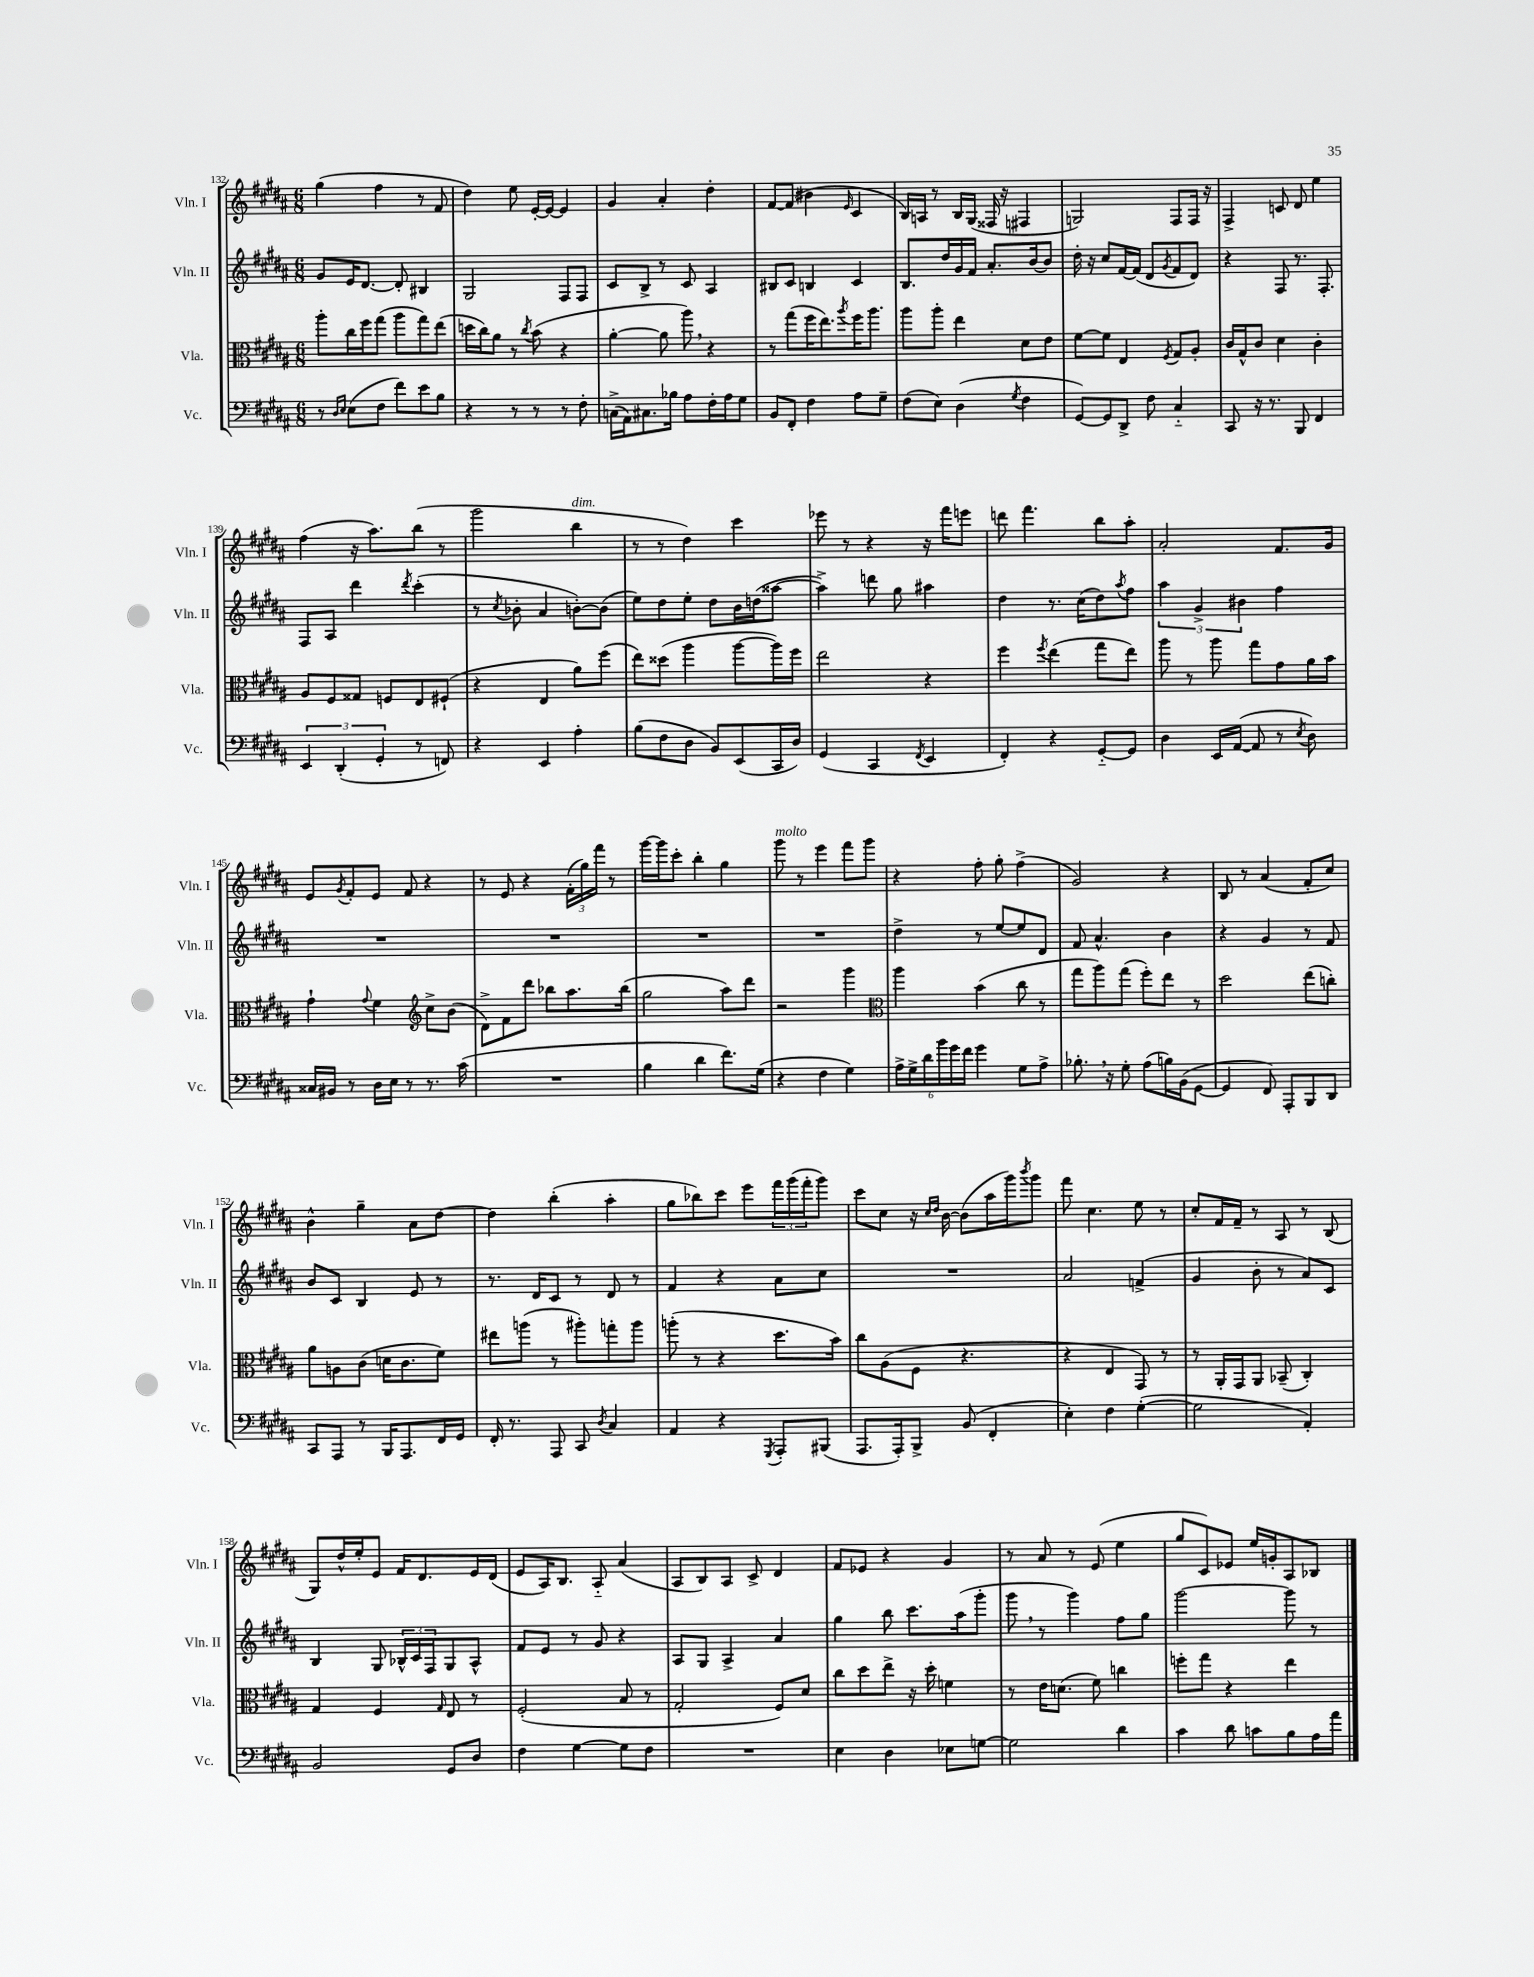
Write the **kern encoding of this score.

**kern	**kern	**kern	**kern
*staff4	*staff3	*staff2	*staff1
*clefF4	*clefC3	*clefG2	*clefG2
*k[f#c#g#d#a#]	*k[f#c#g#d#a#]	*k[f#c#g#d#a#]	*k[f#c#g#d#a#]
*M6/8	*M6/8	*M6/8	*M6/8
8r	8aa#'	8g#	(4gg#
16qqD#	.	.	.
16qqE	.	.	.
(8E	16cc#	16e	.
.	16ff#	[8.d#	.
8F#	(8gg#	.	4ff#
8f#)	8aa#	8d#']	.
8e	8gg#)	4B#	8r
8B	(8ee	.	8f#
=	=	=	=
4r	16dd	2G#	4dd#)
.	16cc#)	.	.
.	8a#	.	.
8r	8r	.	8ee
.	8qcc#	.	.
8r	(8b	.	[16e'
.	.	.	16e_
8r	4r	8F#	4e]
8F#'	.	8F#	.
=	=	=	=
(16C^	[4a#'	8c#	4g#
16AA#)	.	.	.
8.C#	.	8B^	.
.	8a#]	8r	4a#'
16B-	.	.	.
8A#	8aa#)	8c#	.
16F#'	4r	4A#	4dd#'
16A#	.	.	.
8G#	.	.	.
=	=	=	=
8BB	8r	8B#	[8f#
8FF#'	(8gg#	8c#	(8f#]
4F#	16ff#	4B	4b#
.	8.ee)	.	.
.	8qaa#	.	16qqe
8A#	16ff#	4c#	4c#
.	8.aa#	.	.
8G#~	.	.	.
=	=	=	=
(8F#	8aa#	8.B	16B)
.	.	.	16A
8E)	8aa#'	.	8r
.	.	16dd#	.
(4D#	4ee	16g#	16B
.	.	16f#	(16G#
.	.	8.a#'	16F##
.	.	.	16r
8qG#	.	.	.
4F#	8d#	.	4F#
.	.	[16b	.
.	8e	8b]	.
=	=	=	=
[8GG#)	[8f#	16dd#'	2G)
.	.	16r	.
8GG#]	8f#]	8cc#	.
8DD#^	4E	[16f#	.
.	.	(16f#]	.
8F#	.	8d#	.
.	8qF#	8qg#	.
4C#'~	8G#	8f#	8F#
.	8A#'	8d#)	16F#
.	.	.	16r
=	=	=	=
8CC#	16c#	4r	4F#^
.	16G#^^	.	.
16r	8c#	.	.
8.r	.	.	.
.	4d#	8F#	8c
8BBB	.	8.r	8d#
4FF#	4c#'	.	4ee
.	.	8.F#'	.
=	=	=	=
6EE	8A#	8F#	(4ff#
.	8F#	8A#	.
(6DD#'	.	.	.
.	8G##	4ddd#	16r
.	.	.	8.aa#)
6GG#'	.	.	.
.	8F	.	.
.	.	8qddd#	.
8r	8E	(4ccc#'	(8bb
8FF)	(8F#`	.	8r
=	=	=	=
4r	4r	8r	2ggg#
.	.	8qcc#	.
.	.	8b-'	.
4EE	4E	4a#	.
4A#'	8a#)	[8b')	4bb
.	(8ff#	(8b]	.
=	=	=	=
(8B	8ee)	8ee)	8r
8F#	(8dd##	8dd#	8r
8D#	4aa#	8ee'	4dd#)
8BB)	.	8dd#	.
(8EE	[8aa#	16b	4ccc#
.	.	(16dd	.
16CC#	16aa#])	[8aa##	.
16D#)	16ff#	.	.
=	=	=	=
(4GG#	2ee	4aa##^])	8eee-
.	.	.	8r
4CC#	.	8ddd	4r
.	.	8gg#	.
8qFF#	.	.	.
4EE	4r	4aa#	16r
.	.	.	16fff#
.	.	.	8eee
=	=	=	=
4FF#')	4ff#	4dd#	8ddd
.	.	.	4.fff#
.	8qff#	.	.
4r	(4ee	8.r	.
.	.	(16cc#	.
[8GG#'~	8gg#	8dd#)	8bb
.	.	8qaa#	.
8GG#]	8ee)	8ff#	8aa#'
=	=	=	=
4D#	8aa#	6aa#	2a#'
.	8r	.	.
.	.	6g#^	.
16EE	8aa#	.	.
([16AA#	.	.	.
.	.	6b#	.
8AA#]	8gg#	.	.
8r	8g#	4ff#	8.f#
8qE	.	.	.
8D#)	16a#	.	.
.	16b	.	16g#
=	=	=	=
16C##	4g#`	2.r	8e
16BB#	.	.	.
.	.	.	8qg#
8r	.	.	8f#'
.	8qqg#	.	.
16D#	4f#	.	8e
16E	.	.	.
8r	.	.	8f#
*	*clefG2	*	*
8.r	8cc#^	.	4r
.	(8b	.	.
(16c#	.	.	.
=	=	=	=
2.r	8d#^)	2.r	8r
.	8f#	.	8e
.	8ddd#	.	4r
.	8bb-	.	.
.	8.aa#	.	(24f#'
.	.	.	24gg#)
.	.	.	24fff#
.	.	.	8r
.	(16bb-	.	.
=	=	=	=
4B	2gg#	2.r	[16ggg#
.	.	.	16ggg#]
.	.	.	8ccc#'
4d#	.	.	4bb'
8.f#)	8aa#)	.	4gg#
.	8ddd#	.	.
(16G#	.	.	.
=	=	=	=
4r	2r	2.r	8ggg#
.	.	.	8r
4F#	.	.	4eee
4G#)	4ggg#	.	8fff#
.	.	.	8ggg#
=	=	=	=
*	*clefC3	*	*
24A#^	4aa#	4dd#^	4r
24G#^	.	.	.
24d#	.	.	.
24b	.	.	.
24g#	.	.	.
24f#	.	.	.
4g#	(4b	8r	8ff#'
.	.	[8ee	8gg#'
8G#	8cc#	8ee]	(4ff#^
8A#^	8r	8d#	.
=	=	=	=
8.B-'	8gg#	8f#	2g#)
.	8aa#)	4.a#^^	.
16r	.	.	.
8G#'	(8gg#	.	.
(8A#	8ff#')	.	.
16B)	8ee	4b	4r
(16BB	.	.	.
[8GG#	8r	.	.
=	=	=	=
4GG#]	2dd#	4r	8B
.	.	.	8r
8FF#)	.	4g#	(4a#
8AAA#'	.	.	.
8BBB	(8ee	8r	8f#'
8DD#	8cc')	8f#	8cc#)
=	=	=	=
8CC#	8a#	8b	4b^^
8AAA#	8A	8c#	.
8r	(8c#	4B	4gg#~
16BBB	16d	.	.
8.AAA#	8.c#	.	.
.	.	8e	8a#
16FF#	8f#)	8r	[8dd#
16GG#	.	.	.
=	=	=	=
16FF#'	8ee#	8.r	4dd#]
8.r	.	.	.
.	(8aa	.	.
.	.	16d#	.
8AAA#	8r	8c#	(4bb'
8CC#	8aa#')	8r	.
8qD#	.	.	.
4C#	8gg'	8d#	4aa#'
.	8aa#	8r	.
=	=	=	=
4AA#	(8aa'	4f#	8gg#
.	8r	.	8bb-)
4r	4r	4r	8ccc#
.	.	.	8eee
8qGGG#	.	.	.
8AAA#'	8.dd#	8a#	24fff#
.	.	.	(24ggg#
.	.	.	24fff#'
(8BBB#	.	8cc#	8ggg#)
.	16b)	.	.
=	=	=	=
8.AAA#	8cc#	2.r	8ccc#
.	(8A#	.	8cc#
16AAA#')	.	.	.
8BBB^	8F#	.	16r
.	.	.	16qqcc#
.	.	.	16qqdd#
.	.	.	[16b
(8BB	4.r	.	(8b]
4FF#'	.	.	16aa#
.	.	.	16ggg#)
.	.	.	8qbbb
.	.	.	8ggg#
=	=	=	=
4E')	4r	2a#	8fff#
.	.	.	4.cc#
4F#	4E	.	.
([4G#'	8GG#)	(4f^	8ee
.	8r	.	8r
=	=	=	=
2G#]	8r	4g#	8cc#'
.	16AA#'	.	16f#
.	16GG#	.	16f#~
.	8AA#	8b'	8r
.	(8BB-~	8r	8A#
4AA#')	4C#')	8a#)	8r
.	.	8c#	(8B
=	=	=	=
2BB	4G#	4B	8G#)
.	.	.	16dd#^^
.	.	.	16ee'
.	4F#	8G#	8e
.	.	24B-^^	16f#
.	.	24c#	.
.	.	.	8.d#
.	.	24F#	.
.	16qqG#	.	.
8GG#	8E	8G#	.
8D#	8r	8A#^^	16e
.	.	.	(16d#
=	=	=	=
4F#	(2F#'	8f#	8e
.	.	8e	16A#)
.	.	.	8.B
[4G#	.	8r	.
.	.	8g#	8A#'~
8G#]	8B	4r	(4a#
8F#	8r	.	.
=	=	=	=
2.r	2G#'	8A#	8A#
.	.	8G#	8B)
.	.	4A#^	8A#
.	.	.	8c#^
.	8F#)	4a#	4d#
.	8d#	.	.
=	=	=	=
4E	8cc#	4gg#	8f#
.	8dd#	.	8e-
4D#	8ee^	8bb	4r
.	16r	8.ccc#	.
.	16dd#'	.	.
8E-	4f	.	4g#
.	.	(16aa#	.
[8G	.	8ggg#'	.
=	=	=	=
2G]	8r	8ggg#	8r
.	16e	8r	8a#
.	(8.d	.	.
.	.	4ggg#)	8r
.	8f#)	.	(8e
4d#	4cc	8ff#	4ee
.	.	8gg#	.
=	=	=	=
4c#	8ff'	[2ggg#	8gg#
.	8gg#	.	8c#)
8d#	4r	.	8e-
8c	.	.	16ee
.	.	.	16g'
8B	4ee	8ggg#]	8A#
16A#	.	8r	8B-
16a#	.	.	.
==	==	==	==
*-	*-	*-	*-
